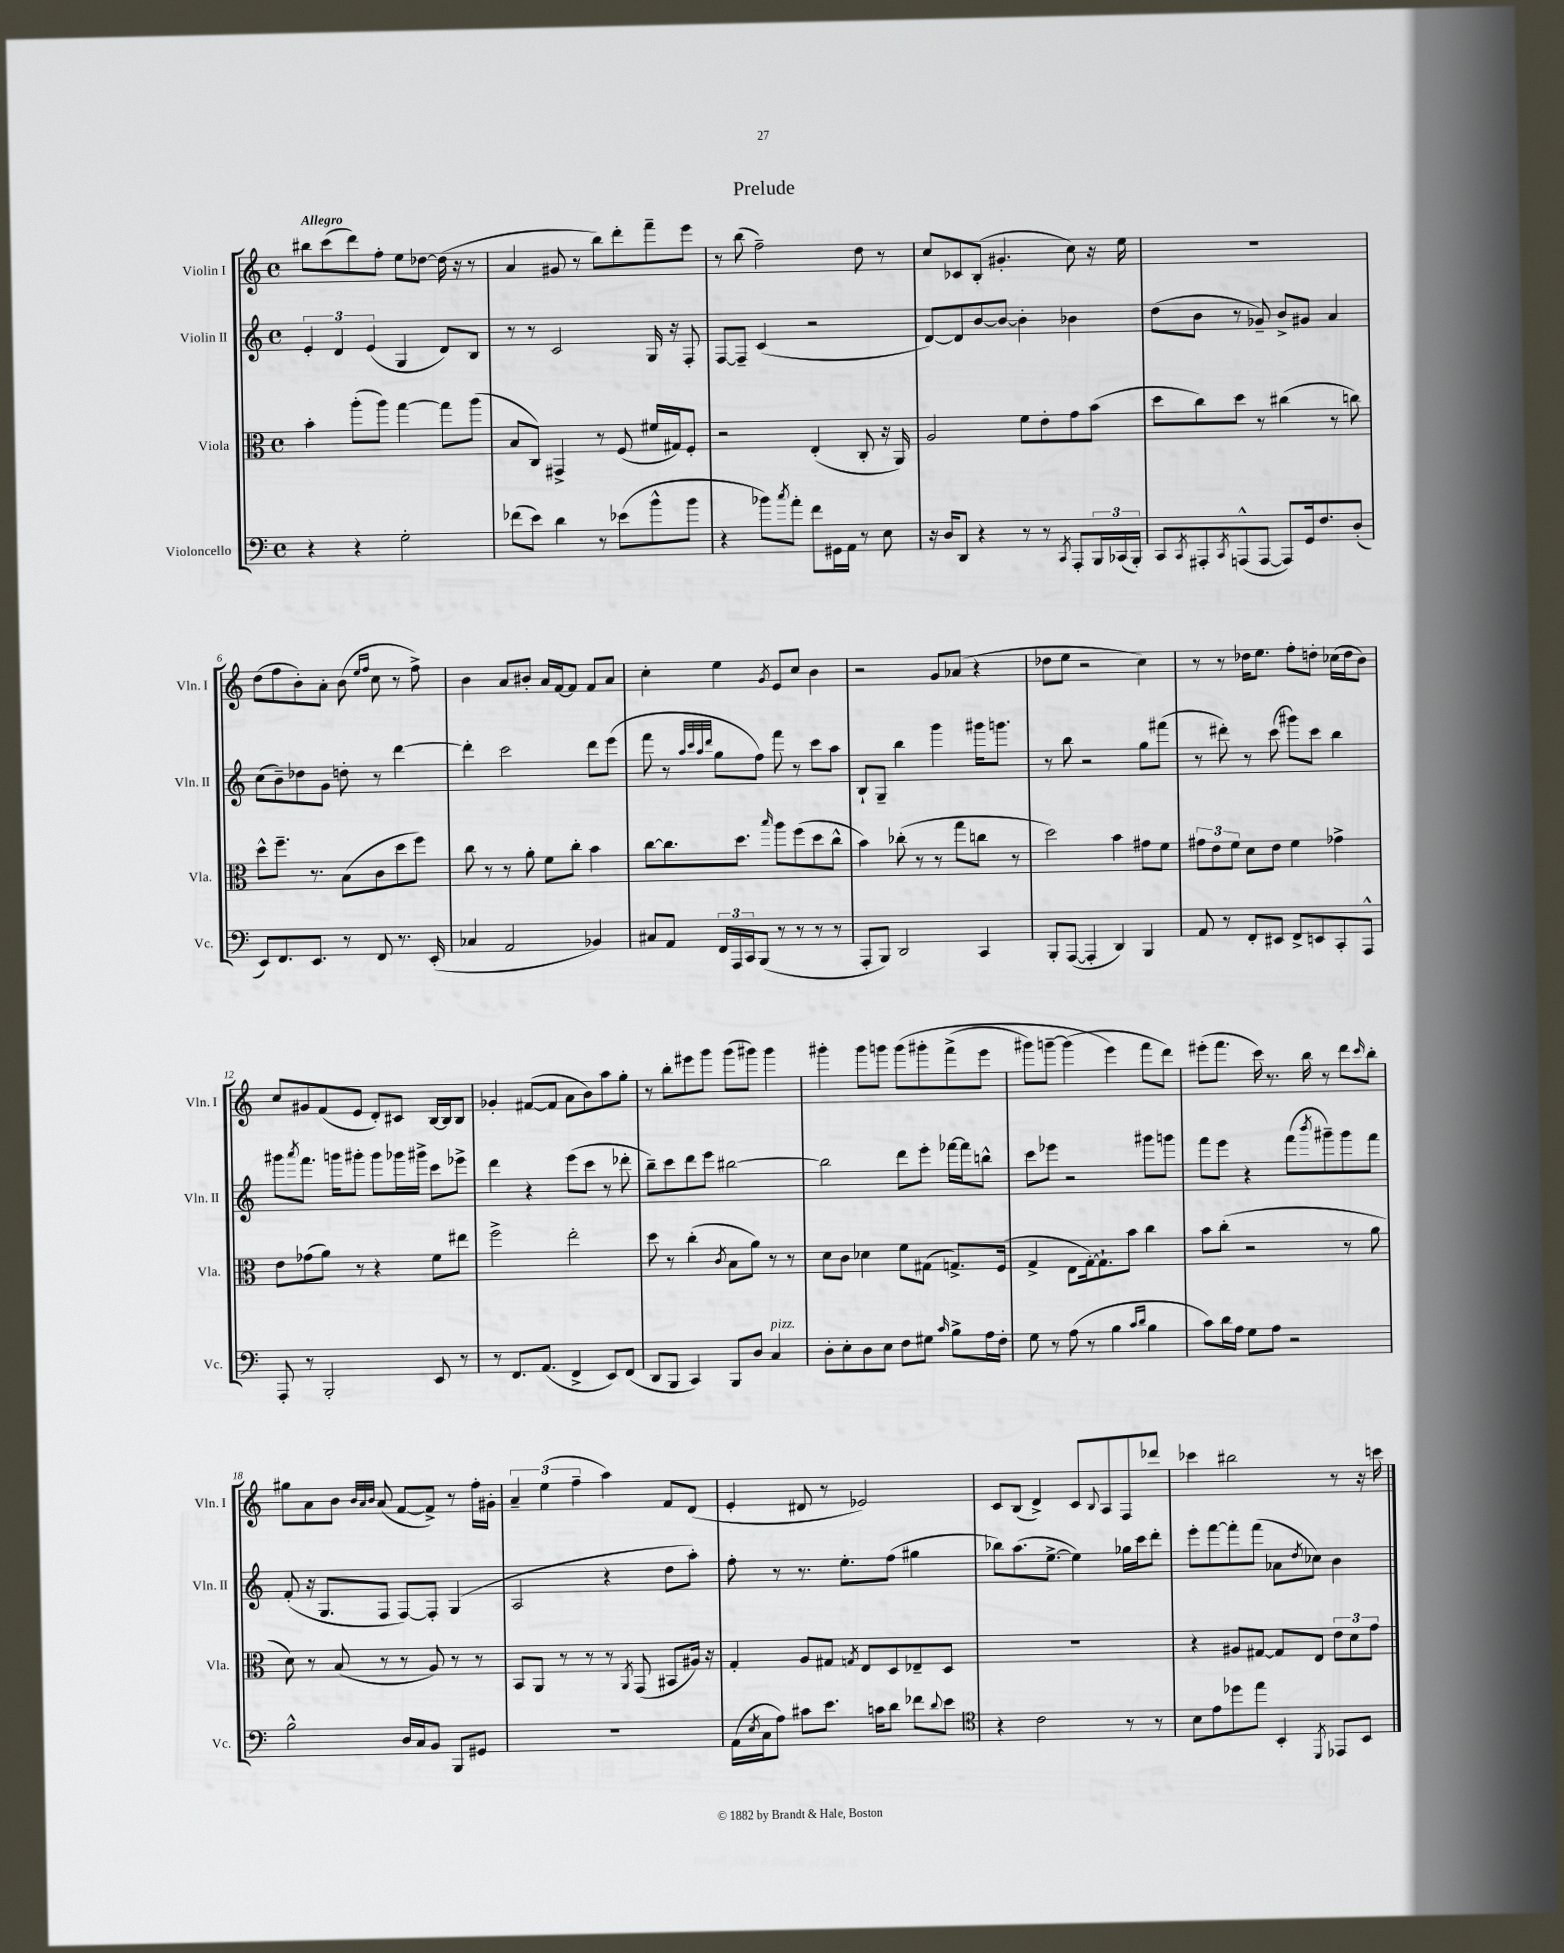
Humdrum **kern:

**kern	**kern	**kern	**kern
*staff4	*staff3	*staff2	*staff1
*clefF4	*clefC3	*clefG2	*clefG2
*k[]	*k[]	*k[]	*k[]
*M4/4	*M4/4	*M4/4	*M4/4
*met(c)	*met(c)	*met(c)	*met(c)
4r	4b'\	6e'/	8bb#\L
.	.	.	(8ccc\
.	.	6d/	.
4r	(8aa'\L	.	8ddd\)
.	.	(6e/	.
.	8aa\J)	.	8ff'\J
2G'\	[4gg\	4G/	8ee\L
.	.	.	[8dd-\J
.	8gg\]L	8d/L)	(16dd-\]
.	.	.	16r
.	(8aa\J	8B/J	8r
=	=	=	=
(8f-\L	8B/L	8r	4a/
8e\J)	8C/J)	8r	.
4d\	4GG#^/	2c/	8g#/
.	.	.	8r
8r	8r	.	8bb\L)
(8e-\L	(8F/	.	8ddd'\
8b^^\	16f#/LL	16G/	8fff~\
.	16G#/J)	16r	.
8b\J	8F'/J	8F'/	8eee\J
=	=	=	=
4r	2r	[8F/L	8r
.	.	8F~/]J	(8bb\
8b-\L)	.	(4c/	2ff~\)
8qcc/	.	.	.
8a'\J	.	.	.
8f\L	(4E'/	2r	.
16GG#\L	.	.	.
16AA\JJ	.	.	.
8r	8C'/	.	8dd\
8E\	16r	.	8r
.	16AA/)	.	.
=	=	=	=
16r	2A/	[8d/L)	8cc/L
16D/LK	.	.	.
8DD/J	.	8d/]	8c-/
4r	.	[8b/	(8B'/J
.	.	8b/_J	4.g#'/
8r	8f\L	4b'\]	.
8r	8e'\	.	.
8qCC/	.	.	.
8AAA'/L	8g\	4b-\	8cc\)
24BBB/L	(8b\J	.	16r
(24CC-/	.	.	.
.	.	.	16ee\
24BBB'/JJ)	.	.	.
=	=	=	=
8CC/L	8dd\L	(8dd\L	1r
8qCC/	.	.	.
8AAA#'/	8cc\)	8b\J	.
8qCC/	.	.	.
(8AAA^^/	8dd\J	8r	.
[8AAA/J	8r	8g-~/)	.
8AAA/]L)	(4cc#\	8b^/L	.
16GG/k	.	8g#/J	.
8.F/	.	.	.
.	8r	4a/	.
(8D'/J	8cc\)	.	.
=	=	=	=
8EE/L)	8dd^^\L	(8cc\L	(8dd\L
8.FF/	8.ff~\J	8b~\)	8ff\
.	.	8dd-\	8b'\)
8.EE/J	8.r	.	.
.	.	8g\J	8a'\J
8r	(8B\L	8dd'\	(8b\
.	.	.	16qqee/LL
.	.	.	16qqff/JJ
8FF/	8c\	8r	8cc\
8.r	8dd\	[4ddd\	8r
.	8ff\J)	.	8ff^\)
(16EE'/	.	.	.
=	=	=	=
4C-/	8cc\	4ddd'\]	4b\
.	8r	.	.
2AA/	8r	2ccc\	8a/L
.	8a'\	.	8b#'/J
.	8f\L	.	16a/LL
.	.	.	[16f/J
.	8cc'\J	.	8f/]J
4BB-/)	4b\	8ddd\L	8f/L
.	.	(8eee\J	8a/J
=	=	=	=
8C#/L	[8cc\L	8fff\	4cc'\
8AA/J	8.cc\]	8r	.
.	.	32qqaa/LLL	.
.	.	32qqccc/	.
.	.	32qqaa/	.
.	.	32qqddd/JJJ	.
24FF/LL	.	8gg\L	4ee\
24AAA/	.	.	.
.	8.dd\J	.	.
24CC/J	.	.	.
(8BBB/J	.	8ff\J)	.
.	16qqbb/	.	8qg/
8r	8aa\L	8fff\	8e/L
8r	(8ff\	8r	8cc/J
8r	8dd\	8ccc\L	4b\
8r	8cc^^\J	8aa\J	.
=	=	=	=
8AAA'/L	4b\)	8B`/L	2r
8BBB/J)	.	8G~/J	.
2DD/	(8cc-'\	4bb\	.
.	8r	.	.
.	8r	4ggg\	8g/L
.	8gg\L	.	(8a-/J
4CC/	8cc\J	16ggg#\LK	4r
.	.	8.ggg\J	.
.	8r	.	.
=	=	=	=
8BBB'/L	2dd\)	8r	8dd-\L
([8AAA/J	.	8bb\	8ee\J
4AAA'/]	.	2r	2r
4DD/)	4b\	.	.
4BBB/	8g#\L	8gg\L	4cc\)
.	8f\J	(8fff#\J	.
=	=	=	=
8AA/	12g#\L	8r	8r
.	12e\	.	.
8r	.	8ddd#'\)	8r
.	12f\J	.	.
8FF'/L	8d\L	8r	16dd-\LK
.	.	.	8.ee\J
8EE#/J	8e\J	(8ccc\	.
8FF^/L	4f\	8ggg#\L)	8ff'\L
8EE/	.	8ccc\J	8dd'\J
8CC'/	4g-^\	4bb\	(16cc-\LL
.	.	.	16dd\J
8AAA^^/J	.	.	8b\J)
=	=	=	=
8AAA'/	8e\L	8ggg#\L	8cc/L
.	.	8qaaa/	.
8r	(8g-\	8.fff\J	8g#/
2BBB'/	8a\J)	.	(8f/
.	.	16ggg\LK	.
.	8r	8ggg#'\J	8e/J
.	4r	8ggg#\L	8d'/L)
.	.	16ggg-\L	8c#/J
.	.	16ggg#^\JJ	.
8EE/	8f\L	8ccc\L	[16B/LL
.	.	.	16B/]J
8r	8ee#\J	8eee-^\J	8B/J
=	=	=	=
8r	2ff^\	4ddd\	4g-'/
8.FF/L	.	.	.
.	.	4r	([8f#/L
(8.AA/J	.	.	.
.	.	.	8f#/]J
4FF^/	2ee'\	(8eee\L	8a\L
.	.	8ccc\J	8b\)
8EE/L)	.	8r	8aa\
(8FF/J	.	8ddd-'\	8gg'\J
=	=	=	=
8DD/L	8dd\	8bb~\L)	8r
8BBB/J	8r	8ccc\	8bb'\L
4CC/)	(4cc'\	8ddd\	8eee#\
.	.	8eee\J	8ggg\J
.	8qc/	.	.
8BBB/L	8B\L	[2bb#\	(8ggg\L
8D/J	8a\J)	.	8ggg#\J)
4C/	8r	.	4ggg#\
.	8r	.	.
=	=	=	=
8D'\L	8d\L	2bb#\]	4ggg#'\
8E'\	8c\J	.	.
8D\	4d-\	.	8ggg#\L
8E\J	.	.	8ggg\J
8F\L	8f\L	8ddd\L	&(8ggg\L
8G#\J	(8G#\J	8eee'\J	8ggg#'\
16qqc/	.	.	.
8B^\L	8.G^/L)	[16fff-\LL	(8fff^\
.	.	16fff-\]J	.
16A\L	.	8bb^^\J	8eee\J
16F'\JJ	(16F/Jk	.	.
=	=	=	=
8G\	4G^/	8ccc\L	8ggg#\L)
8r	.	8eee-\J	[8ggg~\J
(8A\	8E\L	2r	(4ggg\]
8r	[16G'\k)	.	.
.	8.G`\]	.	.
4B\	.	.	4eee\&)
.	8b\J	.	.
16qqc/LL	.	.	.
16qqd/JJ	.	.	.
4B\	4cc\	8ggg#\L	8fff\L
.	.	8ggg\J	8ddd\J)
=	=	=	=
8c\L)	8b\L	8fff\L	(8eee#'\L
16d\L	(8cc'\J	8eee\J	8.fff\J
16A\JJ	.	.	.
8G\L	2r	4r	.
.	.	.	16ccc\)
8A\J	.	.	8.r
2r	.	(8fff\L	.
.	.	.	16bb\
.	.	8qbbb/	.
.	.	8ggg#~\)	8r
.	8r	8ggg#\	8ddd\L
.	.	.	16qqccc/
.	8a\	8fff\J	8bb'\J
=	=	=	=
2B^^\	8d\)	(8f'/	8gg#\L
.	8r	16r	8a\
.	.	8.G/L	.
.	(8B/	.	8b\J
.	.	.	32qqb/LLL
.	.	.	32qqa/
.	.	.	32qqb/JJJ
.	8r	8F/J	(8a/
16D/LL	8r	[8F/L)	[8f/L
16C/J	.	.	.
8BB/J	8A/)	8F'/]J	8f^/]J)
8BBB/L	8r	(4G/	8r
8GG#/J	8r	.	16ff'\LL
.	.	.	16g#'\JJ
=	=	=	=
1r	8BB/L	2A/	6a~/
.	8AA/J	.	.
.	.	.	(6ee\
.	8r	.	.
.	.	.	6ff~\
.	8r	.	.
.	8r	4r	4aa\)
.	8qAA/	.	.
.	(8GG/	.	.
.	8BB#/L	8dd\L	8f/L
.	16A#/Jk)	8aa'\J)	(8d/J
.	16r	.	.
=	=	=	=
(16AA\LL	4G'/	8ff'\	4e'/
8qE/	.	.	.
16C\J	.	.	.
8A\J)	.	8r	.
8c#\L	8A/L	8.r	8d#/
8.e\J	8G#/J	.	8r
.	.	8.ee'\L	.
.	8qG/	.	.
.	8E/L	.	2e-/)
16c\LK	.	.	.
8d\J	8D/	(8ff\J	.
8f-\L	8E-~/	4gg#\	.
8qqd/	.	.	.
8e\J	8D/J	.	.
=	=	=	=
*clefC4	*	*	*
4r	1r	8bb-\L)	8c/L
.	.	(8.aa\	(8B/J
2c\	.	.	4d^/)
.	.	[8.ee^\J	.
.	.	4ee\])	8c/L
.	.	.	8qqB/
.	.	.	8A/
8r	.	16gg-\LL	8F/
.	.	16ccc\J	.
8r	.	8ddd'\J	8ddd-/J
=	=	=	=
8B\L	4r	8eee'\L	4ccc-\
8e\	.	[8fff\	.
8dd-\	8A#/L	8fff'\]	2bb#\
8ee\J	[8G#/J	(8fff\J	.
4BB'/	8G#/]L	8a-\L	.
.	.	8qdd/	.
.	8E/J	8cc-\J)	.
8qDD/	.	.	.
8EE-/L	12e\L	4b\	8r
.	12d\	.	.
8BB/J	.	.	16r
.	12g\J	.	.
.	.	.	16ccc\
==	==	==	==
*-	*-	*-	*-
